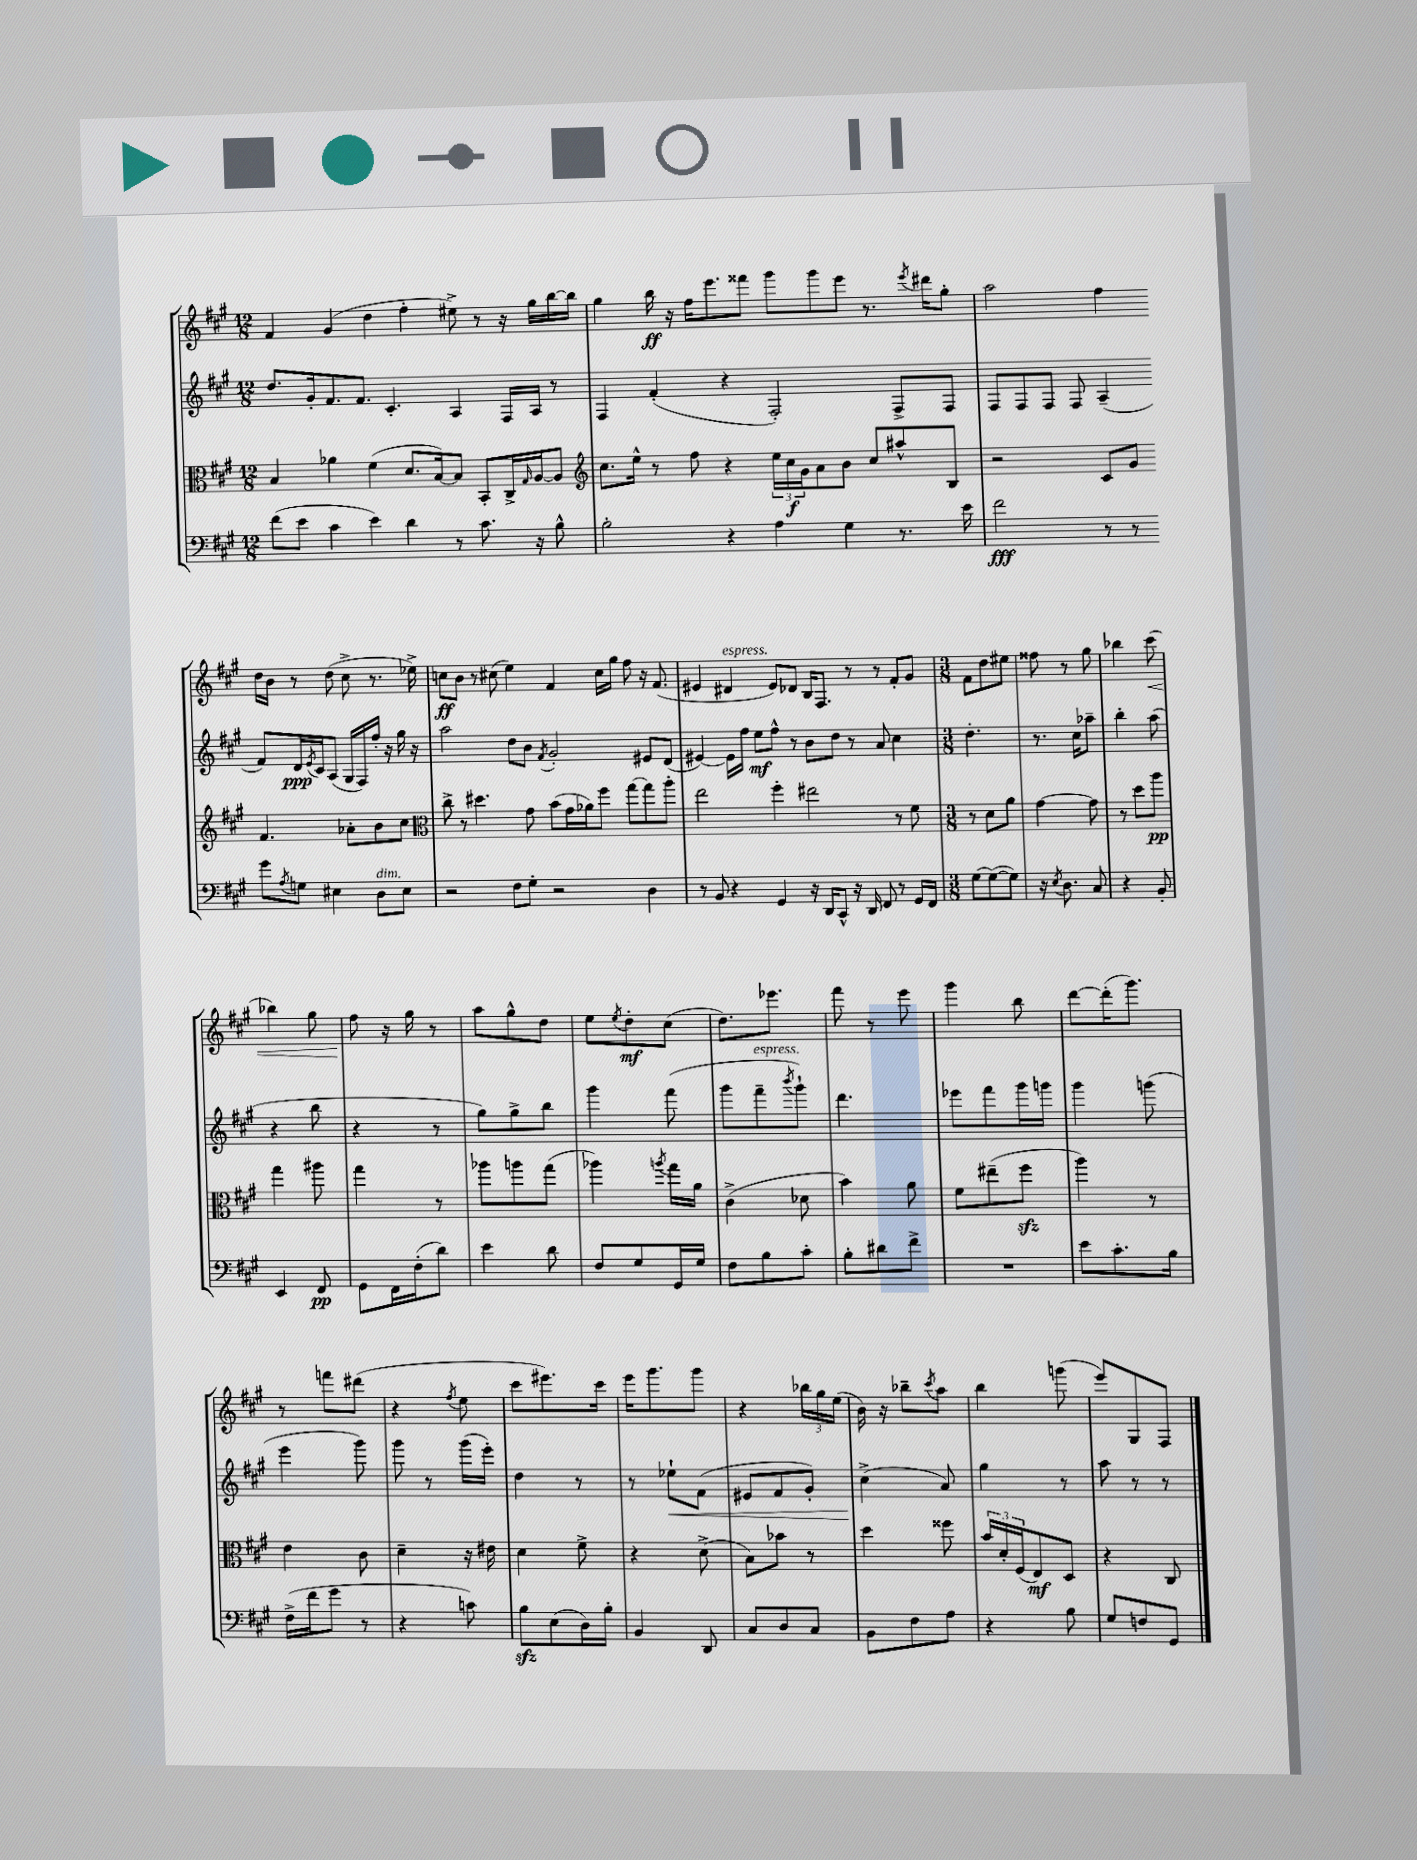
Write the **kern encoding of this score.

**kern	**dynam	**kern	**dynam	**kern	**dynam	**kern	**dynam
*part4	*part4	*part3	*part3	*part2	*part2	*part1	*part1
*staff4	*staff4	*staff3	*staff3	*staff2	*staff2	*staff1	*staff1
*clefF4	*	*clefC3	*	*clefG2	*	*clefG2	*
*k[f#c#g#]	*	*k[f#c#g#]	*	*k[f#c#g#]	*	*k[f#c#g#]	*
*M12/8	*	*M12/8	*	*M12/8	*	*M12/8	*
=59	=59	=59	=59	=59	=59	=59	=59
(8f#\L	.	4B/	.	8.dd/L	.	4f#/	.
8e\J	.	.	.	.	.	.	.
.	.	.	.	16g#'/k	.	.	.
4c#\	.	4a-X\	.	8.f#/	.	(4g#/	.
.	.	.	.	8.f#/J	.	.	.
4e\)	.	(4f#\	.	.	.	4dd\	.
.	.	.	.	4.c#'/	.	.	.
4d\	.	8.d/L	.	.	.	4ff#'\	.
.	.	[16B/k)	.	.	.	.	.
8r	.	8B/J]	.	4A/	.	8ee#X^\)	.
8.c#\	.	8BB'/L	.	.	.	8r	.
.	.	16C#^/L	.	16F#/LL	.	16r	.
.	.	16qqG#/	.	.	.	.	.
16r	.	[16A/J	.	16A/JJ	.	16gg#\LL	.
8B^^\	.	8A/J]	.	8r	.	[16bb\	.
.	.	.	.	.	.	16bb\JJ]	.
=60	=60	=60	=60	=60	=60	=60	=60
*	*	*clefG2	*	*	*	*	*
2B'\	.	8.cc#\L	.	4F#/	.	4gg#\	.
.	.	16ee^^\Jk	.	.	.	.	.
.	.	8r	.	(4f#'/	.	16bb\	ff
.	.	.	.	.	.	16r	.
.	.	8ff#\	.	.	.	16ff#\KL	.
.	.	.	.	.	.	8.eee\	.
4r	.	4r	.	4r	.	.	.
.	.	.	.	.	.	8fff##X\J	.
4A\	.	24ee\LL	.	2F#'/)	.	8ggg#\L	.
.	.	24cc#\	f	.	.	.	.
.	.	24g#\J	.	.	.	.	.
.	.	8a\	.	.	.	8ggg#\	.
4G#\	.	8b\J	.	.	.	8eee\J	.
.	.	8cc#/L	.	.	.	8.r	.
8.r	.	8aa#X^^/	.	8F#^/L	.	.	.
.	.	.	.	.	.	8qeee/	.
.	.	.	.	.	.	16ddd#X\KL	.
.	.	8B/J	.	8F#/J	.	8gg#'\J	.
16e\	.	.	.	.	.	.	.
=61	=61	=61	=61	=61	=61	=61	=61
2f#\	fff	2r	.	8F#/L	.	2aa\	.
.	.	.	.	8F#/	.	.	.
.	.	.	.	8F#/J	.	.	.
.	.	.	.	8F#/	.	.	.
8r	.	8c#/L	.	(4A~/	.	4ff#\	.
8r	.	8g#/J	.	.	.	.	.
8g#\L	.	4.f#/	.	8f#/L)	.	16dd\LL	.
.	.	.	.	.	.	16b\JJ	.
8qA/	.	.	.	.	.	.	.
8Gn\J	.	.	.	16d/L	ppp	8r	.
.	.	.	.	8qe/	.	.	.
.	.	.	.	16c#/J	.	.	.
4E#X\	.	.	.	(8A/J	.	(8dd\	.
.	.	8a-X'\L	.	16G#/LL	.	8cc#^\	.
.	.	.	.	16F#/)	.	.	.
!LO:TX:a:i:t=dim.	!	!	!	!	!	!	!
8D\L	.	8b\	.	16ff#'/JJ	.	8.r	.
.	.	.	.	16r	.	.	.
8E#\J	.	8cc#\J	.	16gg#\	.	.	.
.	.	.	.	16r	.	16ee-X^\)	.
!!LO:LB:g=z
=62	=62	=62	=62	=62	=62	=62	=62
*	*	*clefC3	*	*	*	*	*
2r	.	8cc#^\	.	2aa\	.	8ccn\L	ff
.	.	8r	.	.	.	8b\J	.
.	.	4.dd#X\	.	.	.	8r	.
.	.	.	.	.	.	(8cc#X\	.
8F#\L	.	.	.	8dd\L	.	4ee\)	.
8G#'\J	.	8g#\	.	8b\J	.	.	.
.	.	.	.	8qf#/	.	.	.
2r	.	(8b\L	.	2g#'/	.	4f#/	.
.	.	16g#\L	.	.	.	.	.
.	.	16a-X\J)	.	.	.	.	.
.	.	8ff#\J	.	.	.	16cc#\LL	.
.	.	.	.	.	.	16gg#\JJ	.
.	.	[8gg#\L	.	.	.	8ff#\	.
4D\	.	8gg#\]	.	8e#X/L	.	16r	.
.	.	.	.	.	.	(8.f#/	.
.	.	8aa'\J	.	(8d/J	.	.	.
=63	=63	=63	=63	=63	=63	=63	=63
8r	.	2ee\	.	[4e#X/)	.	4e#X/	.
8BB/	.	.	.	.	.	.	.
!	!	!	!	!	!	!LO:TX:a:i:t=espress.	!
4r	.	.	.	16e#\LL]	.	4d#X/	.
.	.	.	.	16ff#\JJ	.	.	.
.	.	.	.	8ee\L	mf	.	.
4GG#/	.	4ff#'\	.	8ff#^^\J	.	8e#/L)	.
.	.	.	.	8r	.	8d-X/J	.
16r	.	2ee#X\	.	8b\L	.	16B/KL	.
16DD/KL	.	.	.	.	.	8.F#/J	.
8CC#^^/J	.	.	.	8dd\J	.	.	.
16r	.	.	.	8r	.	8r	.
16DD/	.	.	.	.	.	.	.
8FF#/	.	.	.	8a/	.	8r	.
8r	.	8r	.	4cc#\	.	8f#'/L	.
16GG#/LL	.	8f#\	.	.	.	8g#/J	.
16FF#/JJ	.	.	.	.	.	.	.
=64	=64	=64	=64	=64	=64	=64	=64
*M3/8	*	*M3/8	*	*M3/8	*	*M3/8	*
[8G#\L	.	8r	.	4.dd'\	.	8f#\L	.
(8G#\_	.	8d\L	.	.	.	8dd\	.
8G#\J])	.	8a\J	.	.	.	8ee#X\J	.
=65	=65	=65	=65	=65	=65	=65	=65
16r	.	[4g#\	.	8.r	.	8ff##X\	.
8qE/	.	.	.	.	.	.	.
8.D\	.	.	.	.	.	.	.
.	.	.	.	.	.	8r	.
.	.	.	.	16cc#\KL	.	.	.
8C#/	.	8g#\]	.	8aa-X~\J	.	8gg#\	.
=66	=66	=66	=66	=66	=66	=66	=66
4r	.	8r	.	4bb'\	.	4bb-X\	.
.	.	8dd\L	.	.	.	.	.
!	!	!	!	!	!	!	!LO:HP:b
8BB'/	.	8aa\J	pp	(8aa\	.	(8ccc#\	<
!!LO:LB:g=z
=67	=67	=67	=67	=67	=67	=67	=67
4EE/	.	4gg#\	.	4r	.	4bb-X\)	.
8FF#/	pp	8aa#X\	.	8bb\	.	8gg#\	.
=68	=68	=68	=68	=68	=68	=68	=68
8GG#\L	.	4gg#\	.	4r	.	8ff#\	.
16FF#\L	.	.	.	.	.	16r	[
(16F#'\J	.	.	.	.	.	16gg#\	.
8d\J)	.	8r	.	8r	.	8r	.
=69	=69	=69	=69	=69	=69	=69	=69
4e\	.	8aa-X\L	.	8gg#\L)	.	8aa\L	.
.	.	8aan\	.	8gg#^\	.	8gg#^^\	.
8d\	.	(8gg#\J	.	8bb\J	.	8dd\J	.
=70	=70	=70	=70	=70	=70	=70	=70
8F#/L	.	4aa-X\)	.	4ggg#\	.	8ee\L	.
.	.	.	.	.	.	8qee/	.
8G#/	.	.	.	.	.	8dd'\	mf
.	.	8qaan/	.	.	.	.	.
16GG#/L	.	16gg#\LL	.	(8fff#\	.	(8cc#\J	.
16G#/JJ	.	16a\JJ	.	.	.	.	.
=71	=71	=71	=71	=71	=71	=71	=71
8F#\L	.	(4c#^\	.	8ggg#\L	.	8.dd\L)	.
!	!	!	!	!LO:TX:a:i:t=espress.	!	!	!
8B\	.	.	.	8fff#~\	.	.	.
.	.	.	.	.	.	8.eee-X\J	.
.	.	.	.	8qbbb/	.	.	.
8c#'\J	.	8d-X\	.	8ggg#`\J)	.	.	.
=72	=72	=72	=72	=72	=72	=72	=72
8B'\L	.	4b\)	.	4.ddd\	.	8fff#\	.
8d#X\	.	.	.	.	.	8r	.
8f#^\J	.	8a\	.	.	.	8eee\	.
=73	=73	=73	=73	=73	=73	=73	=73
4.r	.	8f#\L	.	8eee-X\L	.	4ggg#\	.
.	.	(8ee#X~\	.	8fff#\	.	.	.
.	.	8ff#zz\J	.	16ggg#\L	.	8bb\	.
.	.	.	.	16gggn\JJ	.	.	.
=74	=74	=74	=74	=74	=74	=74	=74
8e\L	.	4aa\)	.	4ggg#\	.	[8ddd\L	.
8.c#'\	.	.	.	.	.	(16ddd'\K]	.
.	.	.	.	.	.	8.ggg#\J)	.
.	.	8r	.	(8gggn\	.	.	.
16B\Jk	.	.	.	.	.	.	.
!!LO:LB:g=z
=75	=75	=75	=75	=75	=75	=75	=75
(16F#^\LL	.	4e\	.	4eee\	.	8r	.
16f#\J	.	.	.	.	.	.	.
8g#\J	.	.	.	.	.	8fffn\L	.
8r	.	8c#\	.	8ggg#\)	.	(8ddd#X\J	.
=76	=76	=76	=76	=76	=76	=76	=76
4r	.	4d~\	.	8ggg#\	.	4r	.
.	.	.	.	8r	.	.	.
.	.	.	.	.	.	8qff#/	.
8cn\)	.	16r	.	(16ggg#\LL	.	8ee\	.
.	.	16e#X\	.	16eee'\JJ)	.	.	.
=77	=77	=77	=77	=77	=77	=77	=77
8Bzz\L	.	4d\	.	4dd\	.	8ccc#\L	.
(8E\	.	.	.	.	.	8.eee#X\)	.
16D\L)	.	8f#^\	.	8r	.	.	.
16B'\JJ	.	.	.	.	.	16ccc#\Jk	.
=78	=78	=78	=78	=78	=78	=78	=78
4BB/	.	4r	.	8r	.	16eee\KL	.
.	.	.	.	.	.	8.ggg#\	.
!	!	!	!	!	!LO:HP:b	!	!
.	.	.	.	8ee-X`\L	<	.	.
8DD/	.	(8d^\	.	(8f#\J	.	8ggg#\J	.
=79	=79	=79	=79	=79	=79	=79	=79
8C#/L	.	8B\L)	.	8e#X/L	.	4r	.
8D/	.	8b-X\J	.	8f#/	.	.	.
8C#/J	.	8r	.	8g#'/J)	.	24bb-X\LL	.
.	.	.	.	.	.	24gg#\	.
.	.	.	.	.	.	(24ee\JJ	.
=80	=80	=80	=80	=80	=80	=80	=80
8BB\L	.	4dd\	.	(4cc#^\	.	16b\)	.
.	.	.	.	.	.	16r	.
8F#\	.	.	.	.	.	8bb-X~\L	.
.	.	.	.	.	.	8qccc#/	.
8A\J	.	8ff##X\	.	8a/)	[	8aa\J	.
=81	=81	=81	=81	=81	=81	=81	=81
4r	.	24b/LL	.	4gg#\	.	4bb\	.
.	.	24d'/	.	.	.	.	.
.	.	(24F#/J	.	.	.	.	.
.	.	8E/)	mf	.	.	.	.
8B\	.	8D/J	.	8r	.	(8gggn\	.
=82	=82	=82	=82	=82	=82	=82	=82
8G#/L	.	4r	.	8aa\	.	8eee/L)	.
8Fn/	.	.	.	8r	.	8G#/	.
8GG#/J	.	8C#/	.	8r	.	8F#/J	.
==	==	==	==	==	==	==	==
*-	*-	*-	*-	*-	*-	*-	*-
